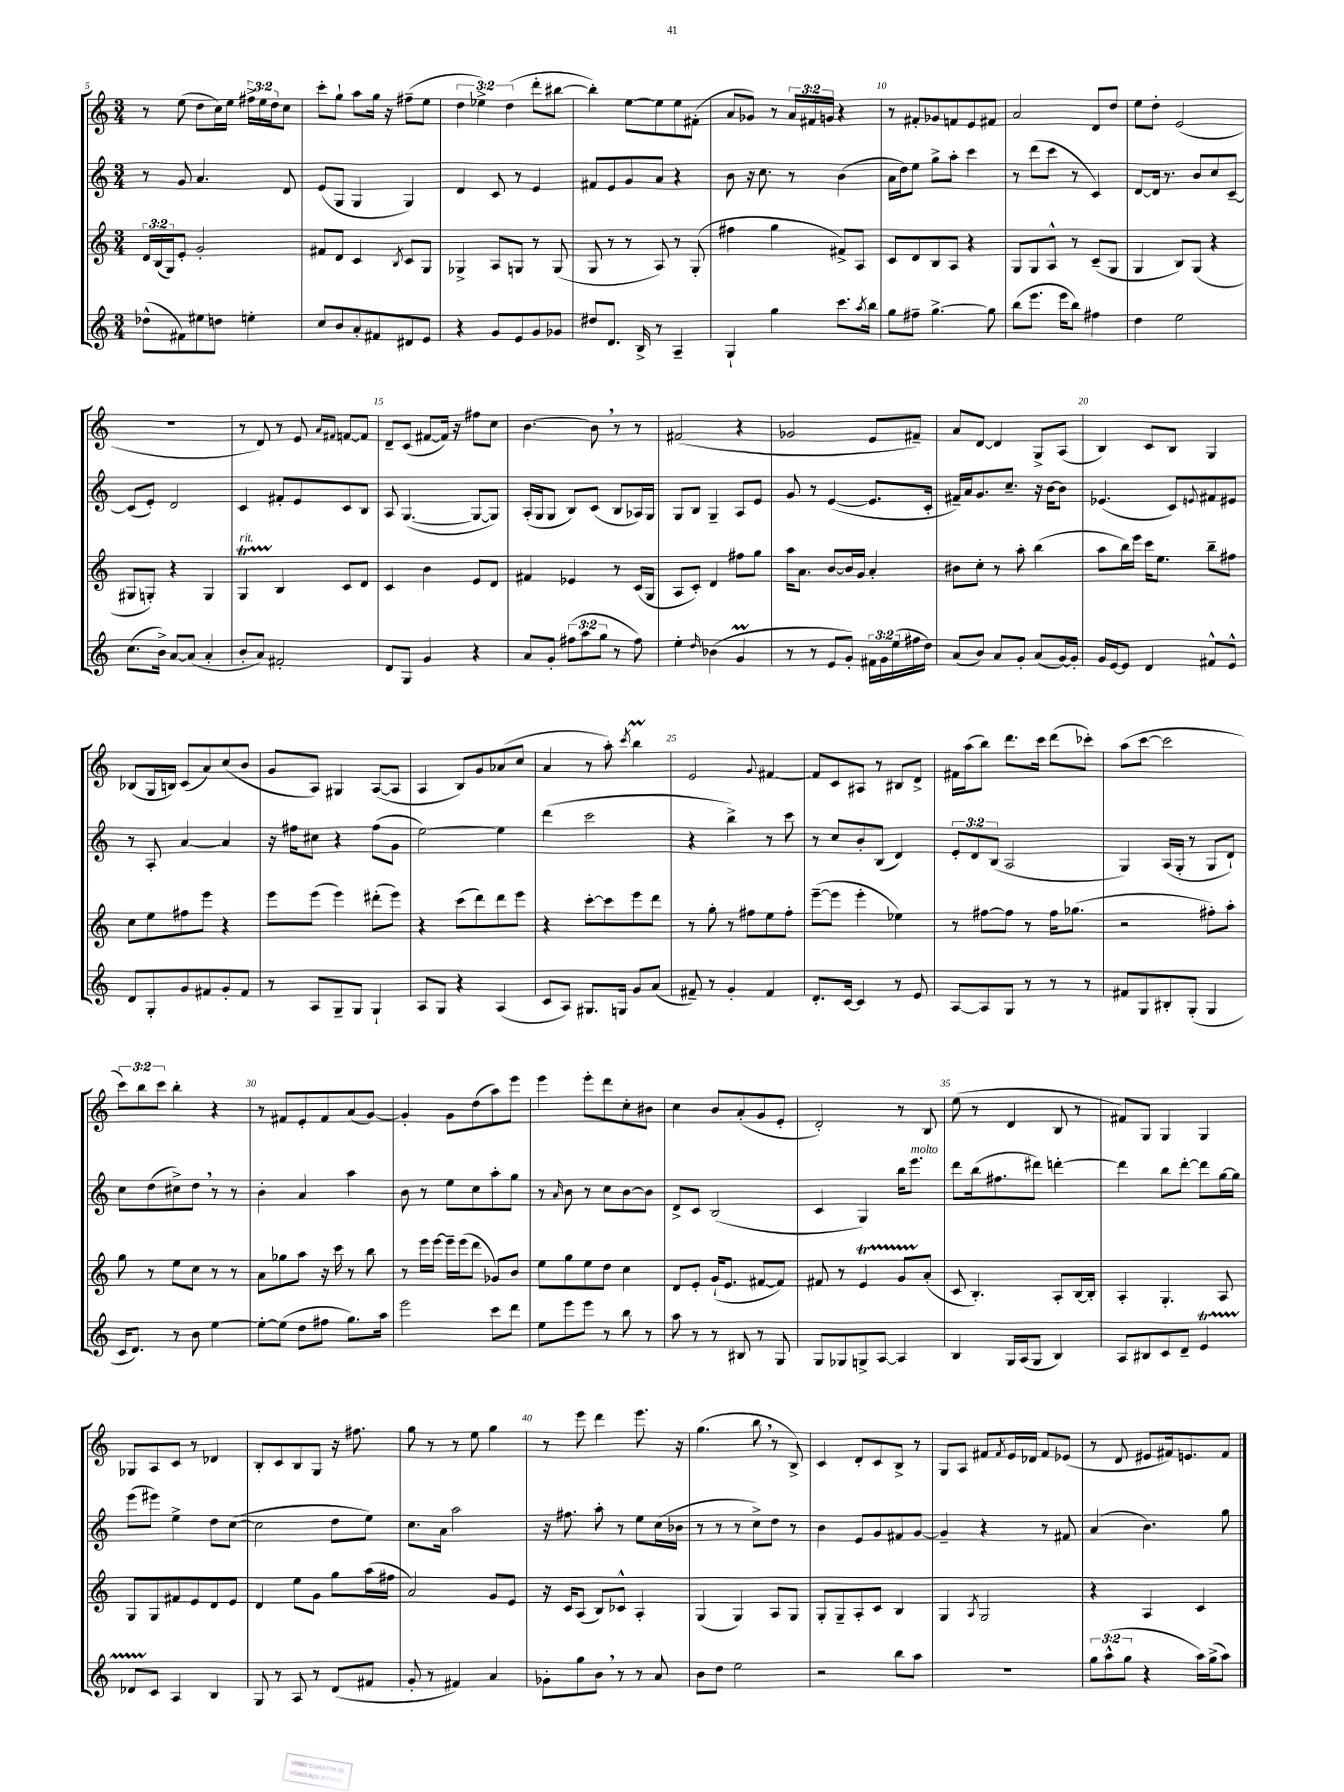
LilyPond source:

<<
\new StaffGroup <<
\new Staff = "s0" {
    \clef treble \key c \major \numericTimeSignature \time 3/4 \override Staff.TupletNumber.text = #tuplet-number::calc-fraction-text
    r8 e''8( d''8 c''16) e''16 \tuplet 3/2 { fis''16-> e''16 d''16 } c''8 |
    c'''8-. g''8-! a''8 g''16 r16 fis''8--( e''8 |
    \tuplet 3/2 { d''4 ees''4->) d''4( } d'''8-. bis''8~ |
    bis''4-.) e''8~ e''8 e''8 fis'8-.( |
    a'8 ges'8) r8 \tuplet 3/2 { a'16 fis'16 g'16 } r4 |
    r8 fis'8-. ges'8 f'8 e'8 fis'8 |
    a'2 d'8 d''8 |
    e''8 d''8-. e'2( |
    R2. |
    r8 d'8) r8 e'8 \grace { a'16 fis'16 } f'8~ f'8 |
    d'8-- c'8( fis'8~ fis'16) r16 fis''8 c''8 |
    b'4.~ b'8 \breathe r8 r8 |
    fis'2( r4 |
    ges'2 e'8 fis'8--) |
    a'8 d'8~ d'4 g8-> a8( |
    b4) c'8 b8 g4 |
    bes8( g16 b16) c'8( a'8) c''8( b'8 |
    g'8 a8) gis4 a8~( a8 |
    a4 b8) g'8 aes'8( c''8 |
    a'4 r8 a''8-.) \acciaccatura { c'''8 } b''4\prall |
    e'2 \appoggiatura { g'8 } fis'4~ |
    fis'8 c'8 ais8 r8 bis8 d'8-> |
    fis'16 a''16( b''8) d'''8. c'''16 d'''8( ces'''8-.) |
    a''8( c'''8~ c'''2 |
    \tuplet 3/2 { c'''8) b''8 c'''8 } b''4-. r4 |
    r8 fis'8 e'8-. fis'8 a'8( g'8~) |
    g'4-. g'8 d''8( a''8) e'''8 |
    e'''4 e'''8-. d'''8 c''8-. bis'8 |
    c''4 b'8 a'8-.( g'8 e'8-. |
    d'2-.) r8 b8 |
    e''8( r8 d'4 b8 r8 |
    fis'8) g8 g4 g4 |
    ges8 a8 c'8 r8 des'4 |
    b8-. c'8 b8 g8 r16 fis''8. |
    g''8 r8 r8 e''8 g''4 |
    r8 e'''8 d'''4 e'''8. r16 |
    g''4.( b''8 \breathe r8 b8->) |
    c'4 d'8-. c'8 b8-> r8 |
    g8 a8 fis'8 \acciaccatura { fis'8 } e'16 des'16 fis'8 ees'8( |
    r8 d'8 eis'8 fis'16) e'8. fis'8 \bar "|." |
}
\new Staff = "s1" {
    \clef treble \key c \major \numericTimeSignature \time 3/4 \override Staff.TupletNumber.text = #tuplet-number::calc-fraction-text
    r8 g'8 a'4. d'8 |
    e'8( g8 g4 g4) |
    d'4 c'8 r8 e'4 |
    fis'8 e'8 g'8 a'8 r4 |
    b'8 r16 c''8. r8 b'4( |
    a'16 d''16) e''8 g''8-> a''8-. c'''4 |
    r8 d'''8( c'''8 r8 c'4) |
    d'8~ d'16 r8. b'8 c''8 c'8~-- |
    c'8( e'8-.) d'2 |
    c'4 fis'8-. e'8 c'8 b8 |
    a8 g4.~( g8~ g8) |
    a16-.( g16 g8 b8) c'8( b8 aes16) g16 |
    g8 b8 g4-- a8 e'8 |
    g'8 r8 e'4~( e'8. c'16-. |
    fis'16--) a'16 g'8. c''8.-- r16 b'16~ b'8 |
    ees'4.( c'8) \appoggiatura { e'8 } fis'8 eis'8 |
    r8 a8-. a'4~ a'4 |
    r16 fis''16 cis''8 r4 fis''8( g'8 |
    e''2~) e''4 |
    d'''4( c'''2 |
    r4 b''4->) r8 c'''8 |
    r8 c''8 b'8-. b8( d'4) |
    \tuplet 3/2 { e'8-. d'8 b8( } a2 |
    g4) a16( g16-. r8 g8 d'8-!) |
    c''8 d''8( cis''8->) d''8 \breathe r8 r8 |
    b'4-. a'4 a''4 |
    b'8 r8 e''8 c''8 a''8-. g''8 |
    r8 \grace { a'16 } b'8 r8 c''8 b'8~ b'8 |
    d'8-> c'8 b2( |
    c'4 g4) b''16 e'''8.^\markup { \italic "molto" } |
    d'''8 b''16( fis''8. dis'''8) d'''4~-. |
    d'''4 b''8 d'''8~-. d'''8 g''16~ g''16 |
    e'''8( eis'''8) e''4-> d''8 c''8~( |
    c''2 d''8 e''8) |
    c''8. a'16 a''2 |
    r16 fis''8. a''8-. r8 e''8 c''16( bes'16 |
    r8 r8 r8 c''8->) d''8 r8 |
    b'4 e'8 g'8 fis'8 g'8~ |
    g'4-- r4 r8 fis'8 |
    a'4( b'4.) g''8 \bar "|." |
}
\new Staff = "s2" {
    \clef treble \key c \major \numericTimeSignature \time 3/4 \override Staff.TupletNumber.text = #tuplet-number::calc-fraction-text
    \tuplet 3/2 { d'16 b16( g16) } e'8-. g'2-. |
    fis'8 d'8 c'4 \acciaccatura { b8 } c'8 g8 |
    ges4-> a8 g8 r8 g8( |
    g8 r8 r8 a8) r8 g8-.( |
    fis''4 g''4 fis'8->) a8 |
    c'8 d'8 b8 a8 r4 |
    g8 g8 a8-^ r8 c'8--( g8 |
    g4 b8) g8( r4 |
    gis8 g8-.) r4 g4 |
    g4\startTrillSpan^\markup { \italic "rit." } b4\stopTrillSpan c'8 d'8 |
    c'4 b'4 e'8 d'8 |
    fis'4 ees'4 r8 c'16( g16 |
    a8 c'8-.) d'4 fis''8 g''8 |
    a''16 a'8. b'8~ b'16 g'16 a'4-. |
    bis'8 c''8-. r8 a''8-. b''4( |
    a''8 b''16) e'''16 c'''16 e''8. b''8-- fis''8 |
    c''8 e''8 fis''8 e'''8 r4 |
    e'''8 e'''8( e'''4) dis'''8-.( e'''8) |
    r4 c'''8( d'''8) d'''8 e'''8 |
    r4 c'''8~-. c'''8 e'''8 d'''8 |
    r8 g''8-. r8 fis''8 e''8 fis''8-. |
    e'''8~--( e'''8 e'''4-. ees''4) |
    r8 fis''8~ fis''8 r8 fis''16 ges''8.( |
    r2 fis''8-.) a''8-. |
    g''8 r8 e''8 c''8 r8 r8 |
    a'8 ges''8 a''8 r16 c'''16 r8 b''8 |
    r8 e'''16 e'''16~ e'''16-- e'''16( d'''8 ges'8) b'8 |
    e''8 g''8 e''8 d''8 c''4 |
    d'8 e'8-. g'16-!( e'8. fis'8~ fis'8) |
    fis'8 r8 e'4\startTrillSpan g'8 a'8-.\stopTrillSpan( |
    c'8 b4.-.) a8-. b16~ b16-. |
    a4-. g4.-. a8 |
    g8 g8 fis'8 e'8 d'8 e'8 |
    d'4 e''8 g'8 g''8 a''16( fis''16 |
    a'2) g'8 e'8 |
    r16 c'16 a8( b8) ces'8-^ a4-. |
    g4( g4) a8 g8 |
    g8-. g8-- a8-. c'8 b4 |
    g4 \acciaccatura { a8 } g2 |
    r4 a4 c'4 \bar "|." |
}
\new Staff = "s3" {
    \clef treble \key c \major \numericTimeSignature \time 3/4 \override Staff.TupletNumber.text = #tuplet-number::calc-fraction-text
    des''8-^( fis'8) eis''8 d''8 e''4-. |
    c''8 b'8 a'8-. fis'8 dis'8 e'8 |
    r4 g'8 e'8 g'8 ges'8 |
    dis''8 d'8. b16-> r8 a4-- |
    g4-! g''4 c'''8. \acciaccatura { a''8 } b''16 |
    g''8 fis''8-- g''4.~-> g''8 |
    b''8( e'''8. e'''16 b''8) fis''4 |
    d''4 e''2 |
    c''8.( b'16->) a'8~ a'8( a'4-. |
    b'8-. a'8) fis'2-. |
    d'8 g8 g'4 r4 |
    a'8 g'8-. \tuplet 3/2 { fis''8( a''8 g''8 } r8 fis''8) |
    e''4-. \grace { d''16 } bes'4( g'4\prall |
    r8 r8 e'8 g'8-.) \tuplet 3/2 { fis'16 g'16 e''16( } fis''16 d''16) |
    a'8( b'8) a'8 g'8-. a'8( g'16~) g'16-. |
    g'16 e'16~ e'8 d'4 fis'8-^ e'8-^ |
    d'8 g8-. g'8 fis'8 g'8-. fis'8 |
    r8 a8 g8-- g8 g4-! |
    a8 g8 r4 a4( |
    c'8 a8) gis8. g16 g'8 a'8( |
    fis'8--) r8 g'4-. fis'4 |
    d'8.-. c'16~ c'4 r8 e'8 |
    a8~ a8 g8 r8 r8 r8 |
    fis'8 g8 bis8-. g8-.( g4 |
    c'16 d'8.) r8 b'8 e''4~ |
    e''8~-. e''8( d''8 fis''8 g''8.) a''16 |
    e'''2 c'''8 d'''8 |
    e''8 e'''8 e'''8 r8 b''8 r8 |
    a''8 r8 r8 bis8 r8 g8 |
    g8 ges8 g8-> a8~ a4 |
    b4 g16 a16( g8 b4) |
    a8 bis8 c'8 d'8-- e'4\startTrillSpan |
    des'8 c'8\stopTrillSpan a4 b4 |
    g8 r8 a8 r8 d'8( fis'8 |
    g'8-. r8 fis'4) a'4 |
    ges'8-. g''8 b'8 \breathe r8 r8 a'8 |
    b'8 d''8 e''2 |
    r2 b''8 a''8 |
    R2. |
    \tuplet 3/2 { g''8 a''8-^( g''8 } r4 a''16) g''16->( a''8) \bar "|." |
}
>>
>>
\layout { \context { \Score currentBarNumber = #5 \override BarNumber.break-visibility = ##(#f #t #t) barNumberVisibility = #(every-nth-bar-number-visible 5) } }
